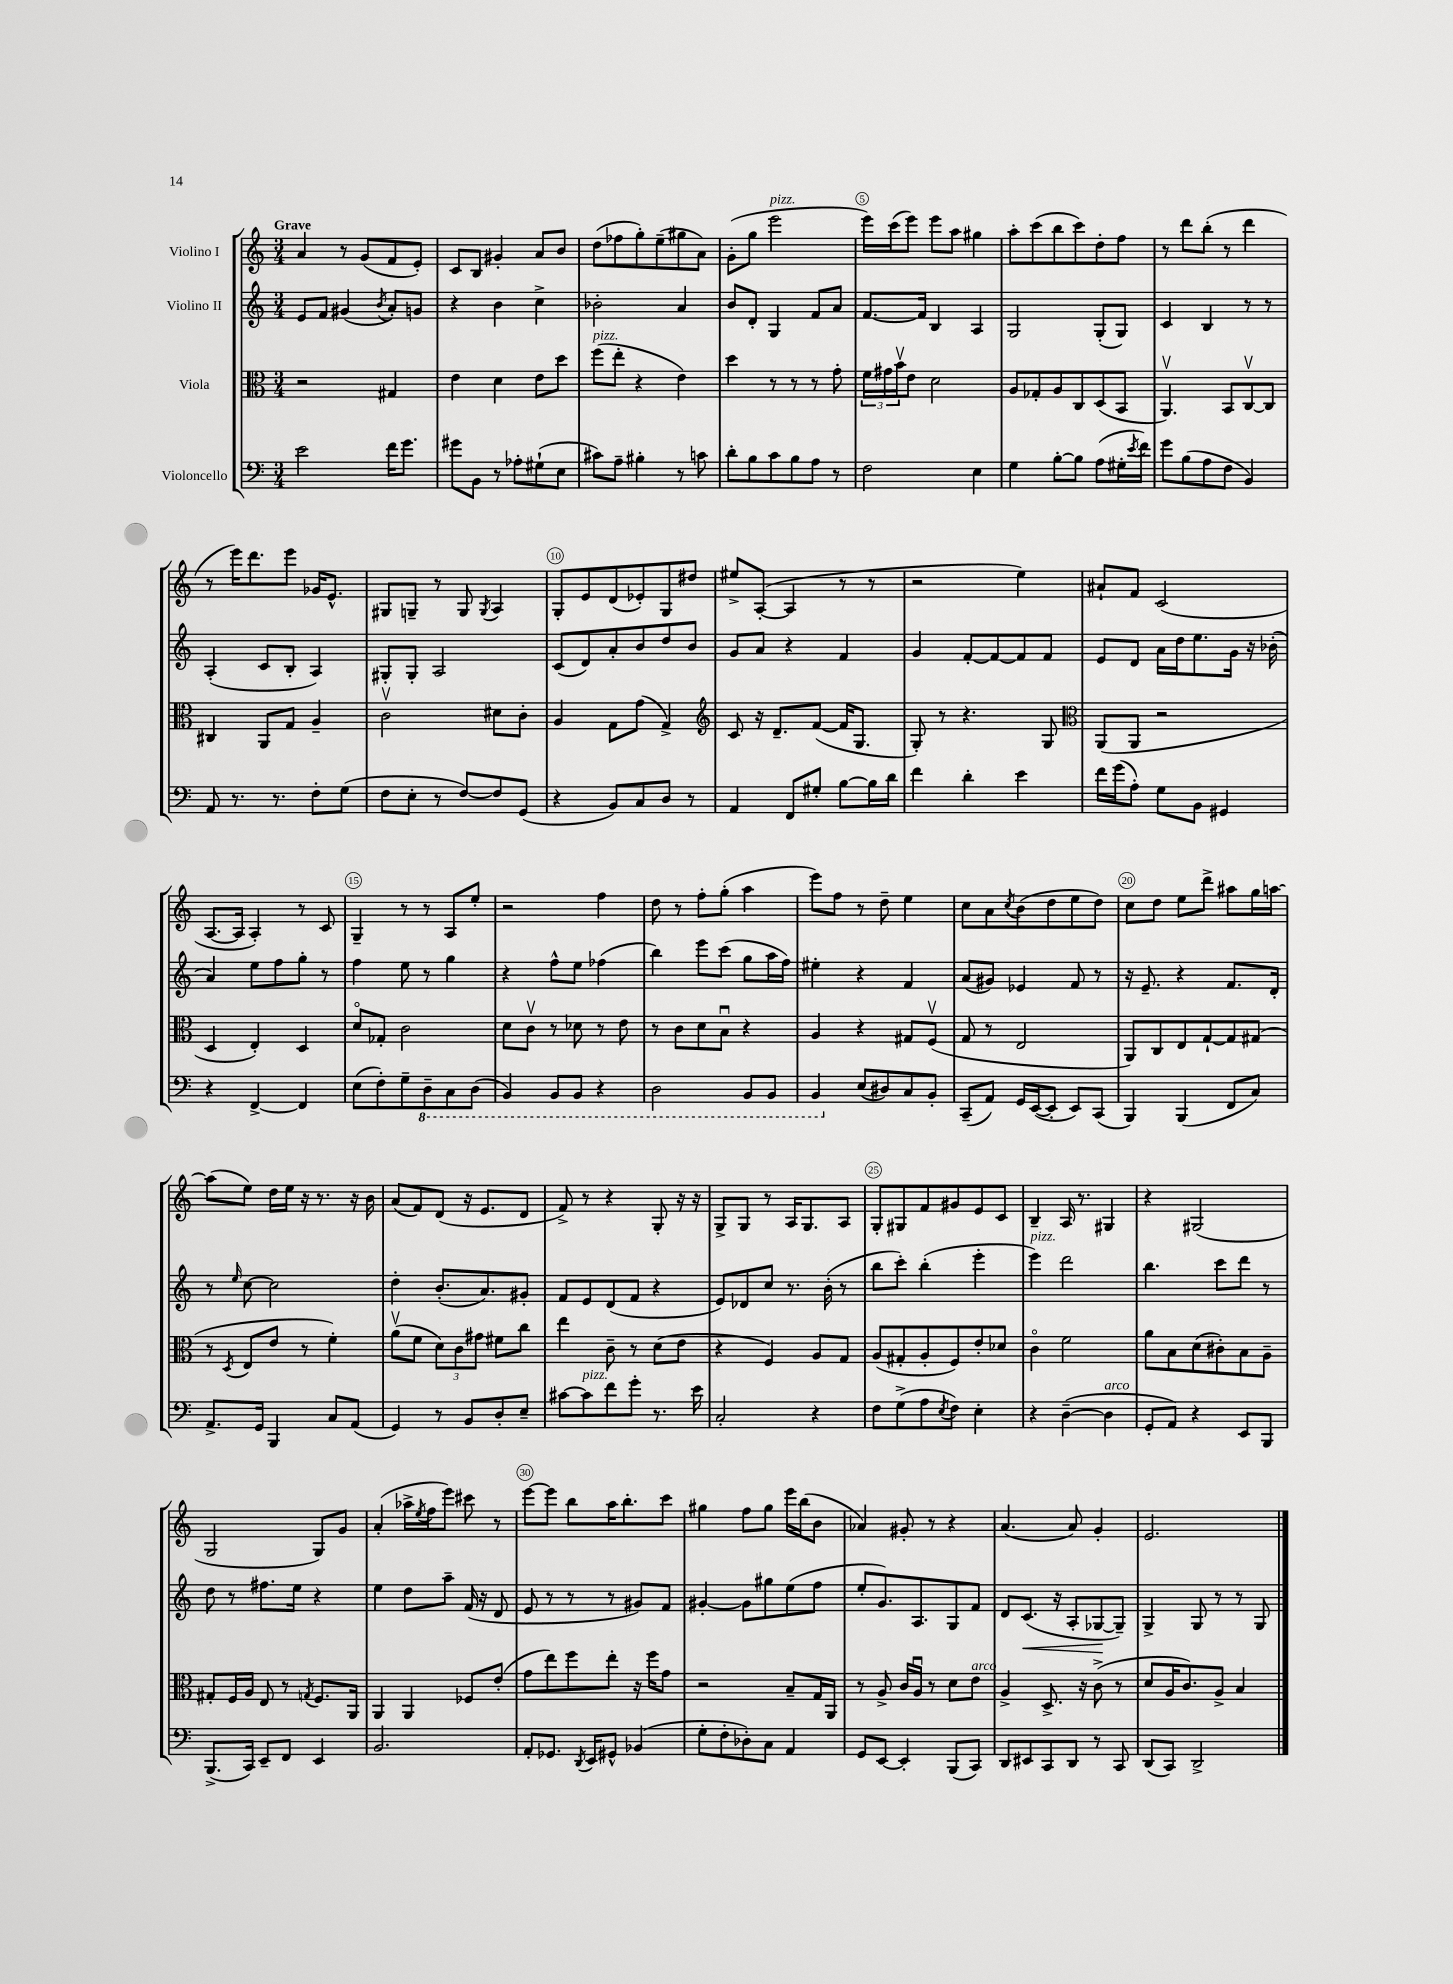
<<
\new StaffGroup <<
\new Staff = "s0" \with { instrumentName = "Violino I" } {
    \clef treble \key c \major \numericTimeSignature \time 3/4 \tempo "Grave"
    a'4 r8 g'8( f'8 e'8-.) |
    c'8 b8 gis'4-. a'8 b'8 |
    d''8( fes''8 g''8-.) e''8--( gis''8 a'8) |
    g'8-.( g''8 e'''2^\markup { \italic "pizz." } |
    e'''16) c'''16( e'''8) e'''8 a''8 gis''4 |
    a''8-. c'''8( b''8 c'''8) d''8-. f''8 |
    r8 d'''8 b''8-.( r8 d'''4 |
    r8 e'''16) d'''8. e'''8 ges'16 e'8.-^ |
    gis8 g8-- r8 g8 \acciaccatura { g8 } a4 |
    g8-. e'8 d'8( ees'8-.) g8 dis''8 |
    eis''8-> a8~-.( a4 r8 r8 |
    r2 e''4) |
    ais'8-! f'8 c'2( |
    a8.~ a16 a4-.) r8 c'8 |
    g4-- r8 r8 a8 e''8-. |
    r2 f''4 |
    d''8 r8 f''8-. g''8-.( a''4 |
    e'''8) f''8 r8 d''8-- e''4 |
    c''8 a'8 \acciaccatura { c''8 } b'8( d''8 e''8 d''8) |
    c''8 d''8 e''8 d'''8-> ais''8 g''16 a''16~ |
    a''8( e''8) d''16 e''16 r16 r8. r16 b'16 |
    a'8( f'8) d'8( r16 e'8. d'8 |
    f'8->) r8 r4 g8-. r16 r16 |
    g8-> g8 r8 a16 g8. a8 |
    g8-. gis8 f'8 gis'8 e'8 c'8 |
    b4-- a16 r8. gis4 |
    r4 gis2( |
    g2 g8) g'8 |
    a'4-.( aes''16-> \acciaccatura { e''8 } f''16 e'''8) cis'''8 r8 |
    e'''8~ e'''8 b''8 a''16 b''8.-. c'''8 |
    gis''4 f''8 gis''8 e'''16 b''16( b'8 |
    aes'4) gis'8-. r8 r4 |
    a'4.( a'8) g'4-. |
    e'2. \bar "|." |
}
\new Staff = "s1" \with { instrumentName = "Violino II" } {
    \clef treble \key c \major \numericTimeSignature \time 3/4
    e'8 f'8 gis'4( \acciaccatura { b'8 } a'8-.) g'8 |
    r4 b'4 c''4-> |
    bes'2-. a'4 |
    b'8 d'8-. g4 f'8 a'8 |
    f'8.~ f'16 b4 a4 |
    g2 g8-.( g8) |
    c'4 b4 r8 r8 |
    a4-.( c'8 b8-. a4) |
    gis8-. gis8-. a2 |
    c'8( d'8) a'8-. b'8 d''8 b'8 |
    g'8 a'8 r4 f'4 |
    g'4 f'8~-. f'8~ f'8 f'8 |
    e'8 d'8 a'16 d''16 e''8. g'16 r16 bes'16-.( |
    a'4) e''8 f''8 g''8-. r8 |
    f''4 e''8 r8 g''4 |
    r4 f''8-^ e''8 fes''4( |
    b''4) e'''8 c'''8( g''8 a''16 f''16) |
    eis''4-. r4 f'4 |
    a'8( gis'8) ees'4 f'8 r8 |
    r16 e'8.-- r4 f'8. d'16-. |
    r8 \grace { e''16 } c''8~ c''2 |
    d''4-. b'8.-.( a'8.) gis'8-. |
    f'8 e'8 d'8( f'8 r4 |
    e'8) des'8 c''8 r8. b'16-.( r8 |
    b''8 c'''8-.) b''4-.( e'''4-. |
    e'''4^\markup { \italic "pizz." }) d'''2 |
    b''4. c'''8 d'''8 r8 |
    d''8 r8 fis''8. e''16 r4 |
    e''4 d''8 a''8-- f'16( r16 d'8 |
    e'8 r8 r8 r8 gis'8) f'8 |
    gis'4~-. gis'8 gis''8 e''8( f''8 |
    e''8-. g'8.) a8. g8 f'8 |
    d'8 c'8.\<( r16 a8-. ges8~\! ges8--) |
    g4-> g8 r8 r8 g8 \bar "|." |
}
\new Staff = "s2" \with { instrumentName = "Viola" } {
    \clef alto \key c \major \numericTimeSignature \time 3/4
    r2 gis4 |
    e'4 d'4 e'8 d''8 |
    f''8^\markup { \italic "pizz." }( e''8-. r4 e'4) |
    d''4 r8 r8 r8 g'8-. |
    \tuplet 3/2 { f'16 gis'16 b'16\upbow } e'8 d'2 |
    a8 ges8-. a8 c8 d8( b,8 |
    a,4.\upbow) b,8 c8~\upbow c8 |
    cis4 a,8 g8 a4-- |
    c'2\upbow dis'8 c'8-. |
    a4 g8 g'8( g4->) |
    \clef treble c'8 r16 d'8.-- f'8~( f'16 g8. |
    g8-.) r8 r4. g8 |
    \clef alto a,8( a,8 r2 |
    d4 e4-.) d4 |
    d'8\flageolet ges8-. c'2 |
    d'8 c'8\upbow r8 des'8 r8 e'8 |
    r8 c'8 d'8 b8\downbow r4 |
    a4 r4 gis8 f8\upbow( |
    g8 r8 e2 |
    a,8) c8 e8 g8~-! g8 gis8( |
    r8 \acciaccatura { d8 } e8 e'8 r8 f'4-.) |
    a'8\upbow( f'8 \tuplet 3/2 { d'8) c'8 gis'8 } fis'8 c''8 |
    e''4 c'8-- r8 d'8( e'8 |
    r4 f4) a8 g8 |
    a8( gis8-. a8-. f8) e'8-. des'8 |
    c'4\flageolet f'2 |
    a'8 b8 d'8( cis'8-.) b8 a8-- |
    gis8-. f16 a16 e8 r8 \acciaccatura { g8 } f8. a,16 |
    a,4 a,4 fes8 e'8-.( |
    g'8 e''8) f''8 e''8-. r16 f''16 g'8 |
    r2 b8-- g16 a,16 |
    r8 a8-> c'16 a16\downbow r8 d'8 e'8^\markup { \italic "arco" } |
    a4-> d8.-> r16 c'8->( r8 |
    d'8 a16 c'8.) a8-> b4 \bar "|." |
}
\new Staff = "s3" \with { instrumentName = "Violoncello" } {
    \clef bass \key c \major \numericTimeSignature \time 3/4
    e'2 f'16 g'8. |
    gis'8 b,8 r8 aes8-. gis8-!( e8 |
    cis'8) a8-- bis4-. r8 c'8 |
    d'8-. b8 c'8 b8 a8 r8 |
    f2 e4 |
    g4 b8~-. b8 a8( gis16-. \acciaccatura { e'8 } f'16) |
    g'8 b8( a8 f8 b,4) |
    a,8 r8. r8. f8-. g8( |
    f8 e8-. r8 f8~) f8 g,8( |
    r4 b,8) c8 d8 r8 |
    a,4 f,8 gis8-. b8~ b16 d'16 |
    f'4 d'4-. e'4 |
    f'16 g'16( a8-.) g8 b,8 gis,4 |
    r4 f,4~-> f,4 |
    e8( f8-.) g8-- \ottava #-1 d,8-- c,8 d,8( |
    b,,4) b,,8 b,,8 r4 |
    d,2 b,,8 b,,8 |
    b,,4 \ottava #0 e8( dis8) c8 b,8-. |
    c,8--( a,8) g,16 e,16~( e,8-. e,8) c,8( |
    b,,4) b,,4( f,8 c8) |
    a,8.-> g,16 b,,4 c8 a,8( |
    g,4) r8 b,8 d8-. e8-- |
    cis'8~ cis'8^\markup { \italic "pizz." } f'8 g'8-. r8. e'16 |
    c2-. r4 |
    f8 g8->( a8 \acciaccatura { e8 } f8) e4-. |
    r4 d4~--( d4^\markup { \italic "arco" } |
    g,8-. a,8) r4 e,8 b,,8 |
    b,,8.->( c,16) e,8-- f,8 e,4 |
    b,2. |
    a,8-. ges,8. \acciaccatura { d,8 } e,16 gis,8-^ bes,4( |
    g8-. f8-. des8-.) c8 a,4 |
    g,8 e,8~ e,4-. b,,8( c,8) |
    d,8 eis,8 c,8 d,8 r8 c,8 |
    d,8( c,8) d,2-> \bar "|." |
}
>>
>>
\layout { \context { \Score \override BarNumber.break-visibility = ##(#f #t #t) barNumberVisibility = #(every-nth-bar-number-visible 5) \override BarNumber.stencil = #(make-stencil-circler 0.1 0.3 ly:text-interface::print) } }
